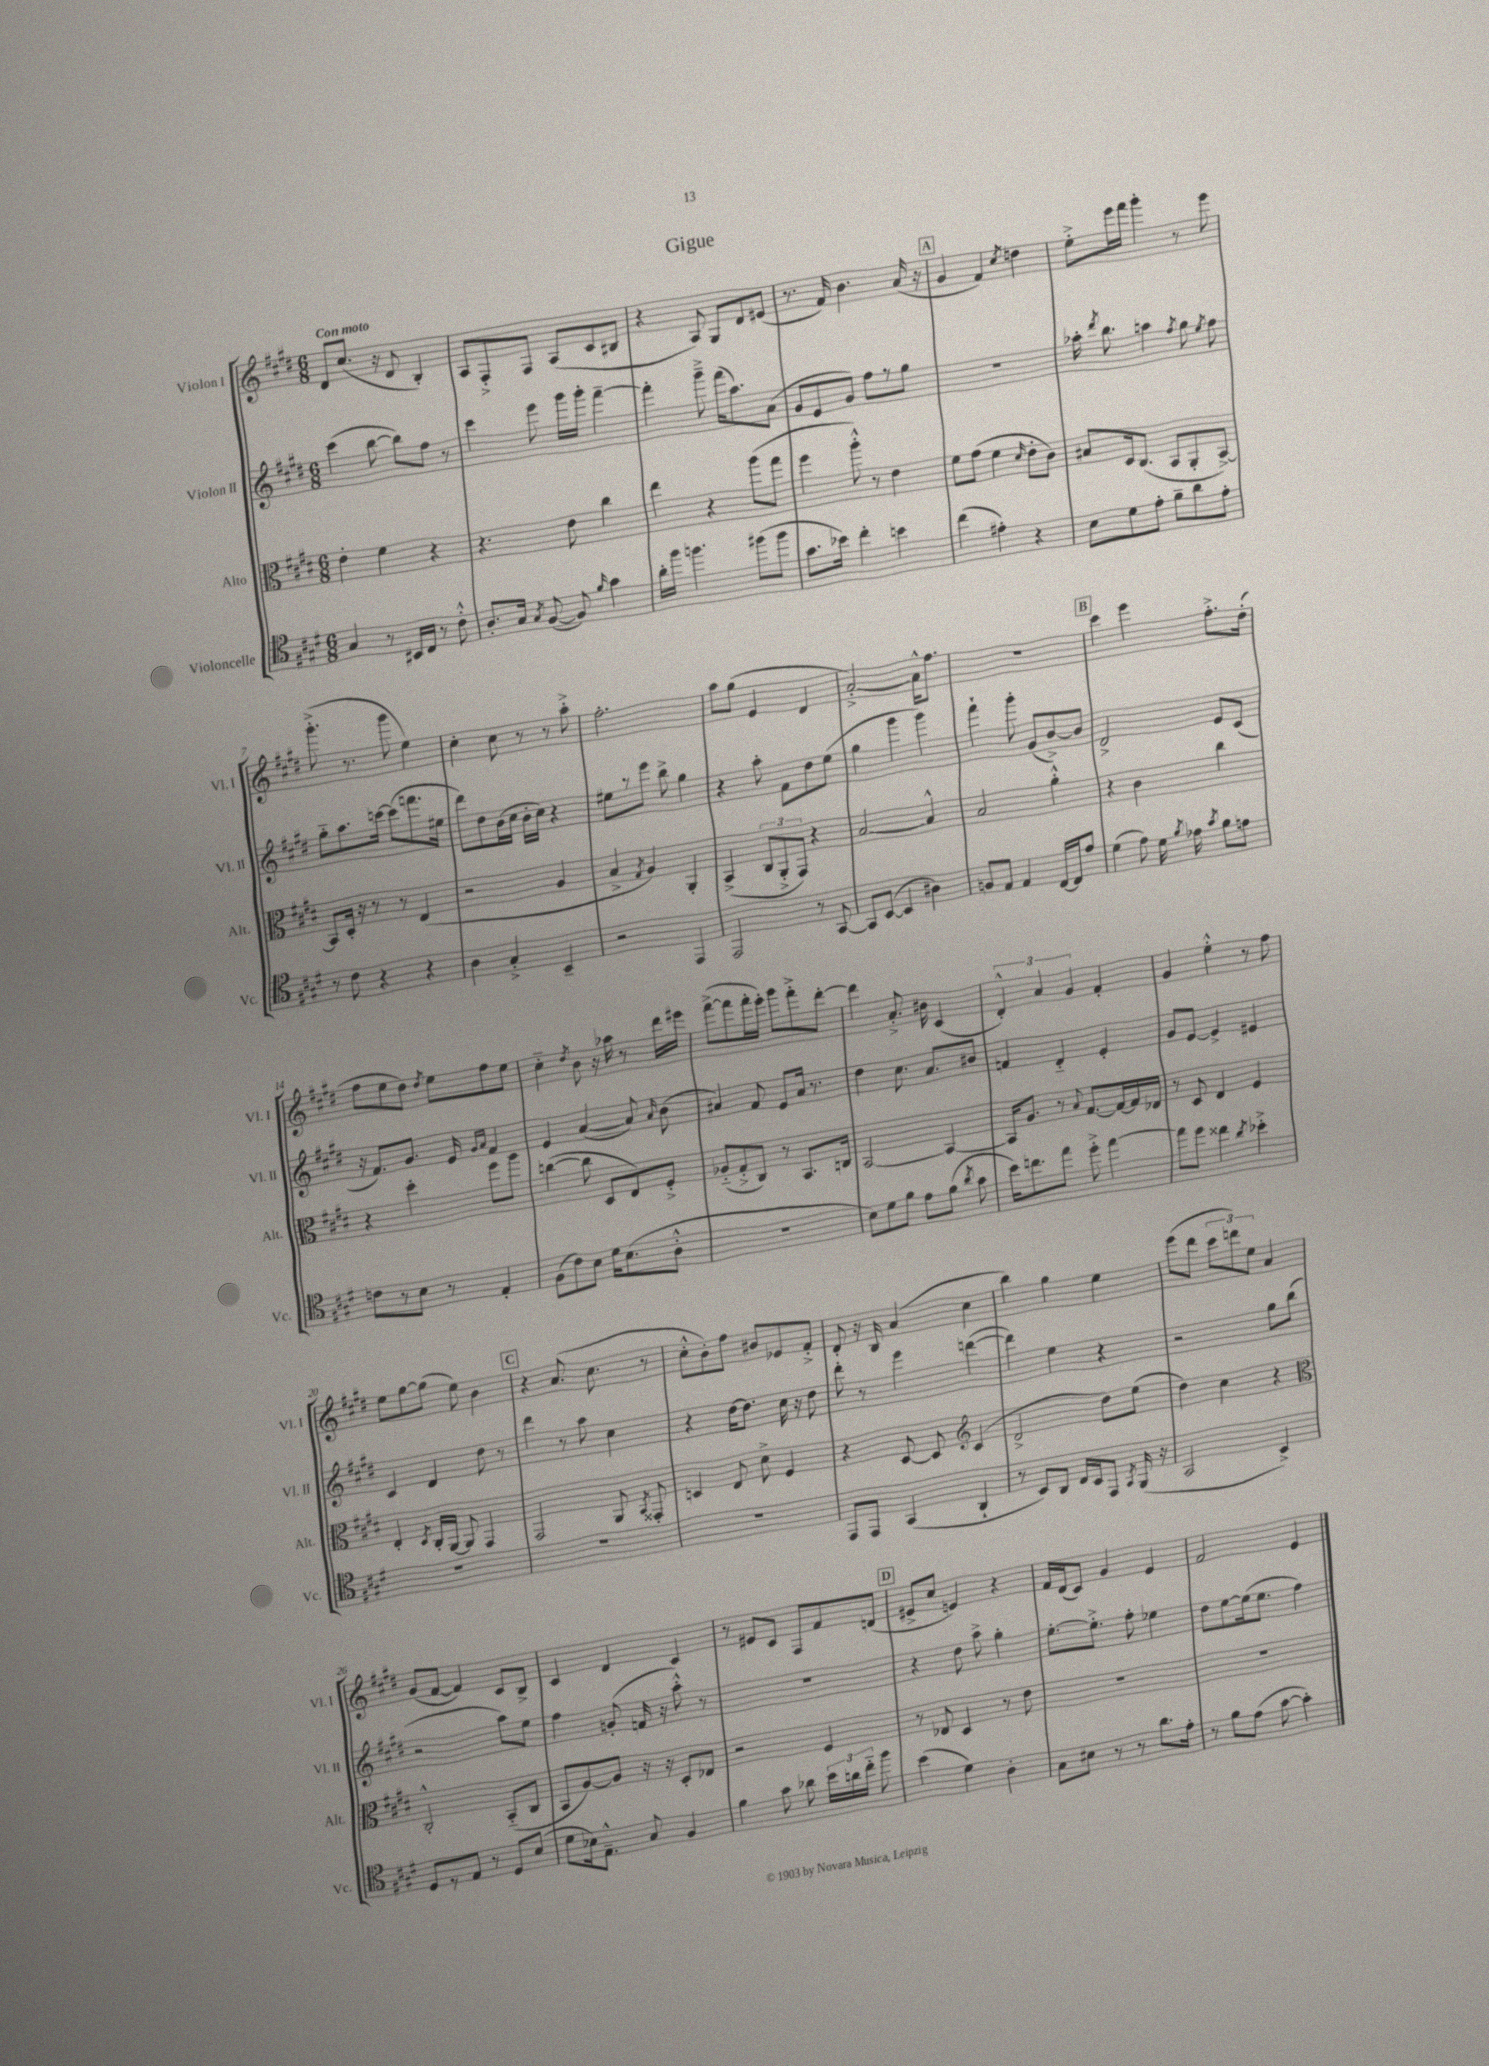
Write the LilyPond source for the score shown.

\header { title = "Gigue" }
<<
\new StaffGroup <<
\new Staff = "s0" \with { instrumentName = "Violon I" shortInstrumentName = "Vl. I" } {
    \clef treble \key e \major \numericTimeSignature \time 6/8 \tempo "Con moto"
    \autoBeamOff dis'8[ cis''8.]( r16 dis'8 b4-.) |
    a8[ fis8-.-> fis8] a8[( cis'8 bis8] |
    r4 a8) gis8[ dis'8 eis'8]( |
    r8. fis'16) b'4. a'16( r16 |
    \mark \markup { \box "A" } gis'4 fis'4) \acciaccatura { cis''8 } d''4 |
    e''8[-.-> e'''16 fis'''16] gis'''4-. r8 e'''8 |
    gis'''8.-.->( r8. gis'''8 e''4) |
    cis''4-. cis''8 r8 r8 a''8-.-> |
    fis''2.-. |
    a''8[ gis''8]( e'4 dis'4 |
    a'2~-.->) a'16[-^ fis''8.] |
    R2. |
    \mark \markup { \box "B" } cis'''4 e'''4 fis''8.[-.-> dis''16]-.( |
    fis''8[ e''8 dis''8]) \acciaccatura { dis''8 } e''8[ fis''8 e''8] |
    cis''4-_ \acciaccatura { dis''8 } b'8 r16 aes''16 r8 dis'''16[ eis'''16] |
    fis'''8[~->( fis'''8 fis'''16-. e'''16]-.) gis'''8[ fis'''8-.-> dis'''8]~-. |
    dis'''4 a'8.-.-> bis'16 cis'4( |
    \tuplet 3/2 { dis'4-.-^) a'4 gis'4 } fis'4-. |
    gis'4 e''4-.-^ r8 fis''8 |
    e''8[ gis''8~ gis''8]( e''8) b'4 |
    \mark \markup { \box "C" } r4 a'8.( cis''8. r8 |
    cis''8[-.-^ b'8-.) fis''8] bis'8[ ees'8 fis'8]-.-> |
    dis'8-. r16 b16 a'4( cis''4 |
    b''4) gis''4 e''4 |
    e'''8[( dis'''8] \tuplet 3/2 { cis'''8[ d'''8) e''8] } a'4 |
    gis'8[( fis'8]~ fis'4) cis'8[ b8]-> |
    cis'4 dis'4 cis'4 |
    r8 eis'8[ cis'8] fis8[ fis'8 d'8]( |
    \mark \markup { \box "D" } eis'8[-> cis''8] e'4) r4 |
    fis'16[ dis'16( cis'8]) gis'4 e'4 |
    fis'2 e'4 \bar "|." |
}
\new Staff = "s1" \with { instrumentName = "Violon II" shortInstrumentName = "Vl. II" } {
    \clef treble \key e \major \numericTimeSignature \time 6/8
    \autoBeamOff cis'''4( b''8~ b''8[) fis''8] r8 |
    cis'''4 e'''8 gis'''16[ gis'''16]-. fis'''4~-- |
    fis'''4-. gis'''8---> fis'''16[( a''8.) a'8]( |
    gis'8[ e'8 gis'8]) fis''8[ r8 gis''8] |
    \mark \markup { \box "A" } R2. |
    aes''16-. \acciaccatura { dis'''8 } b''8. a''4 \acciaccatura { fis''8 } gis''8 \acciaccatura { e''8 } fis''8 |
    gis''8[-_ a''8. c'''16]~ c'''8[( f'''8. eis''16] |
    dis'''8[) dis''8 b'16( cis''16] b'16[-. cis''16]) r4 |
    eis''8[ r8 e'''8] b''8-> gis''4 |
    r4 a''8-. fis'8[ dis''8 e''8]( |
    gis''4 gis'''4 gis'''4) |
    fis'''4-! gis'''8-. gis'8[( b'8~->) b'8] |
    \mark \markup { \box "B" } dis'2-> e'8[ cis'8]( |
    r16 fis'8.[) gis'8.] e'16 \grace { gis'16[ a'16] } fis'4 |
    e'4 a'4~( a'8) \grace { a'16 } b'8( |
    ais'4) fis'8 e'8[ ais'16] r8. |
    dis''4 cis''8. a'8.[ bis'8] |
    f'4 dis'4-_ e'4-. |
    gis'8[ e'8]~ e'4-> eis'4 |
    cis'4 dis'4 dis''8 r8 |
    \mark \markup { \box "C" } dis'''4 r8 a''8 cis''4 |
    r4 dis''16[~ dis''8.] cis''16 r16 dis''8 |
    dis'''8-. r8 e'''4 d'''4~( |
    d'''4) e''4 r4 |
    r2 gis''8[ b''8]( |
    r2 a''8[) e''8] |
    fis''4 g'8-.( f'16 r16 a''8-.-^) r8 |
    R2. |
    \mark \markup { \box "D" } r4 dis''8 a''8-> gis''4-. |
    e''8.[~-. e''8.]-.-> fis''8-. ees''4 |
    dis''8[ e''8~ e''16( e''8.] fis''4) \bar "|." |
}
\new Staff = "s2" \with { instrumentName = "Alto" shortInstrumentName = "Alt." } {
    \clef alto \key e \major \numericTimeSignature \time 6/8
    \autoBeamOff e'4-. fis'4 r4 |
    r4. e'8 cis''4 |
    e''4 r4 a''8[( gis''8] |
    fis''4 a''8-.-^) r8 e'4 |
    \mark \markup { \box "A" } fis'8[ gis'8]( fis'4 \grace { dis'16 } e'8[-. cis'8]) |
    bis8[ dis16 cis8.]( b,8[ a,8-. b,8]~->) |
    b,8[ dis16]-. r16 r8 r8 e4( |
    r2 a4 |
    b4-> \acciaccatura { gis8 } a4) a,4-. |
    b,4->( \tuplet 3/2 { cis8[ a,8-.-> gis,8]) } r4 |
    b2~ b4-^ |
    b2 a'4-.-^ |
    \mark \markup { \box "B" } r4 cis'4 cis''4 |
    r4 dis''4-. fis''8[ a''8] |
    c''4~( c''8 dis8[ e8) fis8]-.-> |
    aes8[-_( gis8-.-> cis8]) r8 b,8.[ c16] |
    b,2~ b,4~ |
    b,16[ a8.] r8 \appoggiatura { b8 } gis8.[~ gis16~ gis16 ees16] |
    r8 dis8 e4 fis4 |
    e4-. \acciaccatura { dis8 } cis16[-. a,16]~ a,8 gis,4 |
    \mark \markup { \box "C" } gis,2 a,8 \acciaccatura { b,8 } gisis,8-. |
    d4 e8 dis'8-> fis4 |
    r4 dis8~ dis8 \clef treble cis'4( |
    dis'2-> dis''8[) e''8]( |
    dis''4) cis''4 r4 |
    \clef alto cis2-.-^ b,8[-_( cis8] |
    b,8[ a8~) a8] r16 r16 dis8[-. ees8] |
    r2 fis4 |
    \mark \markup { \box "D" } r8 ees8 dis4 r8 e'8 |
    R2. |
    R2. \bar "|." |
}
\new Staff = "s3" \with { instrumentName = "Violoncelle" shortInstrumentName = "Vc." } {
    \clef tenor \key e \major \numericTimeSignature \time 6/8
    \autoBeamOff gis4 r8 bis,16[ cis16] r8 cis'8-.-^ |
    a8.[-. gis16] \acciaccatura { gis8 } fis8~( fis8) \grace { fis'16 } gis'4 |
    a'16[-. fis''16] f''4. fis''8[( fis''8] |
    gis'8.[ bes'16]) cis''4-. b'4 |
    \mark \markup { \box "A" } cis''4( eis'4-.) r4 |
    b8[ dis'8 e'8]-. fis'8[-- a'8 e'8]-. |
    r8 cis'8 r4 r4 |
    a4 gis4-.-> b,4-- |
    r2 e,4 |
    e,2 r8 gis,8~ |
    gis,8[ b,8]~( b,4 ais4) |
    f8[ e8] e4 cis16[~ cis16 e'8] |
    \mark \markup { \box "B" } dis'4( e'8) dis'16 \acciaccatura { fis'8 } ees'16 \acciaccatura { gis'8 } fis'8[ e'8] |
    c'8[ r8 b8] r8 e4-. |
    fis8[( cis'8) b8] dis'16[ b8.( a8]-.-^ |
    R2. |
    b8[) dis'8 fis'8] e'8[ fis'8]( \acciaccatura { a'8 } gis'8 |
    b'16[) c''8. e''8] dis''8-.-> e''4~ |
    e''8[ dis''8] cisis''4 \acciaccatura { a'8 } bes'4-.-> |
    R2. |
    \mark \markup { \box "C" } R2. |
    R2. |
    e,8[ e,8] gis,4( a,4-! |
    r8 b,8[) a,8] cis16[ b,16 e,8] \acciaccatura { gis,8 } fis,16( r16 |
    gis,2 b,4->) |
    dis8[ r8 e8] r8 dis8[ b8]( |
    dis'8[ bes16) e8.]---^ gis8 fis4 |
    fis'4 gis'8 aes'8 \tuplet 3/2 { b'16[ a'16 cis''16]-_ } fis''8 |
    \mark \markup { \box "D" } b'4( dis'4) a4-. |
    gis8[ bis8] r8 r8 a'8.[ e'16]-. |
    r8 fis'8[ e'8]( gis'8~ gis'4-.) \bar "|." |
}
>>
>>
